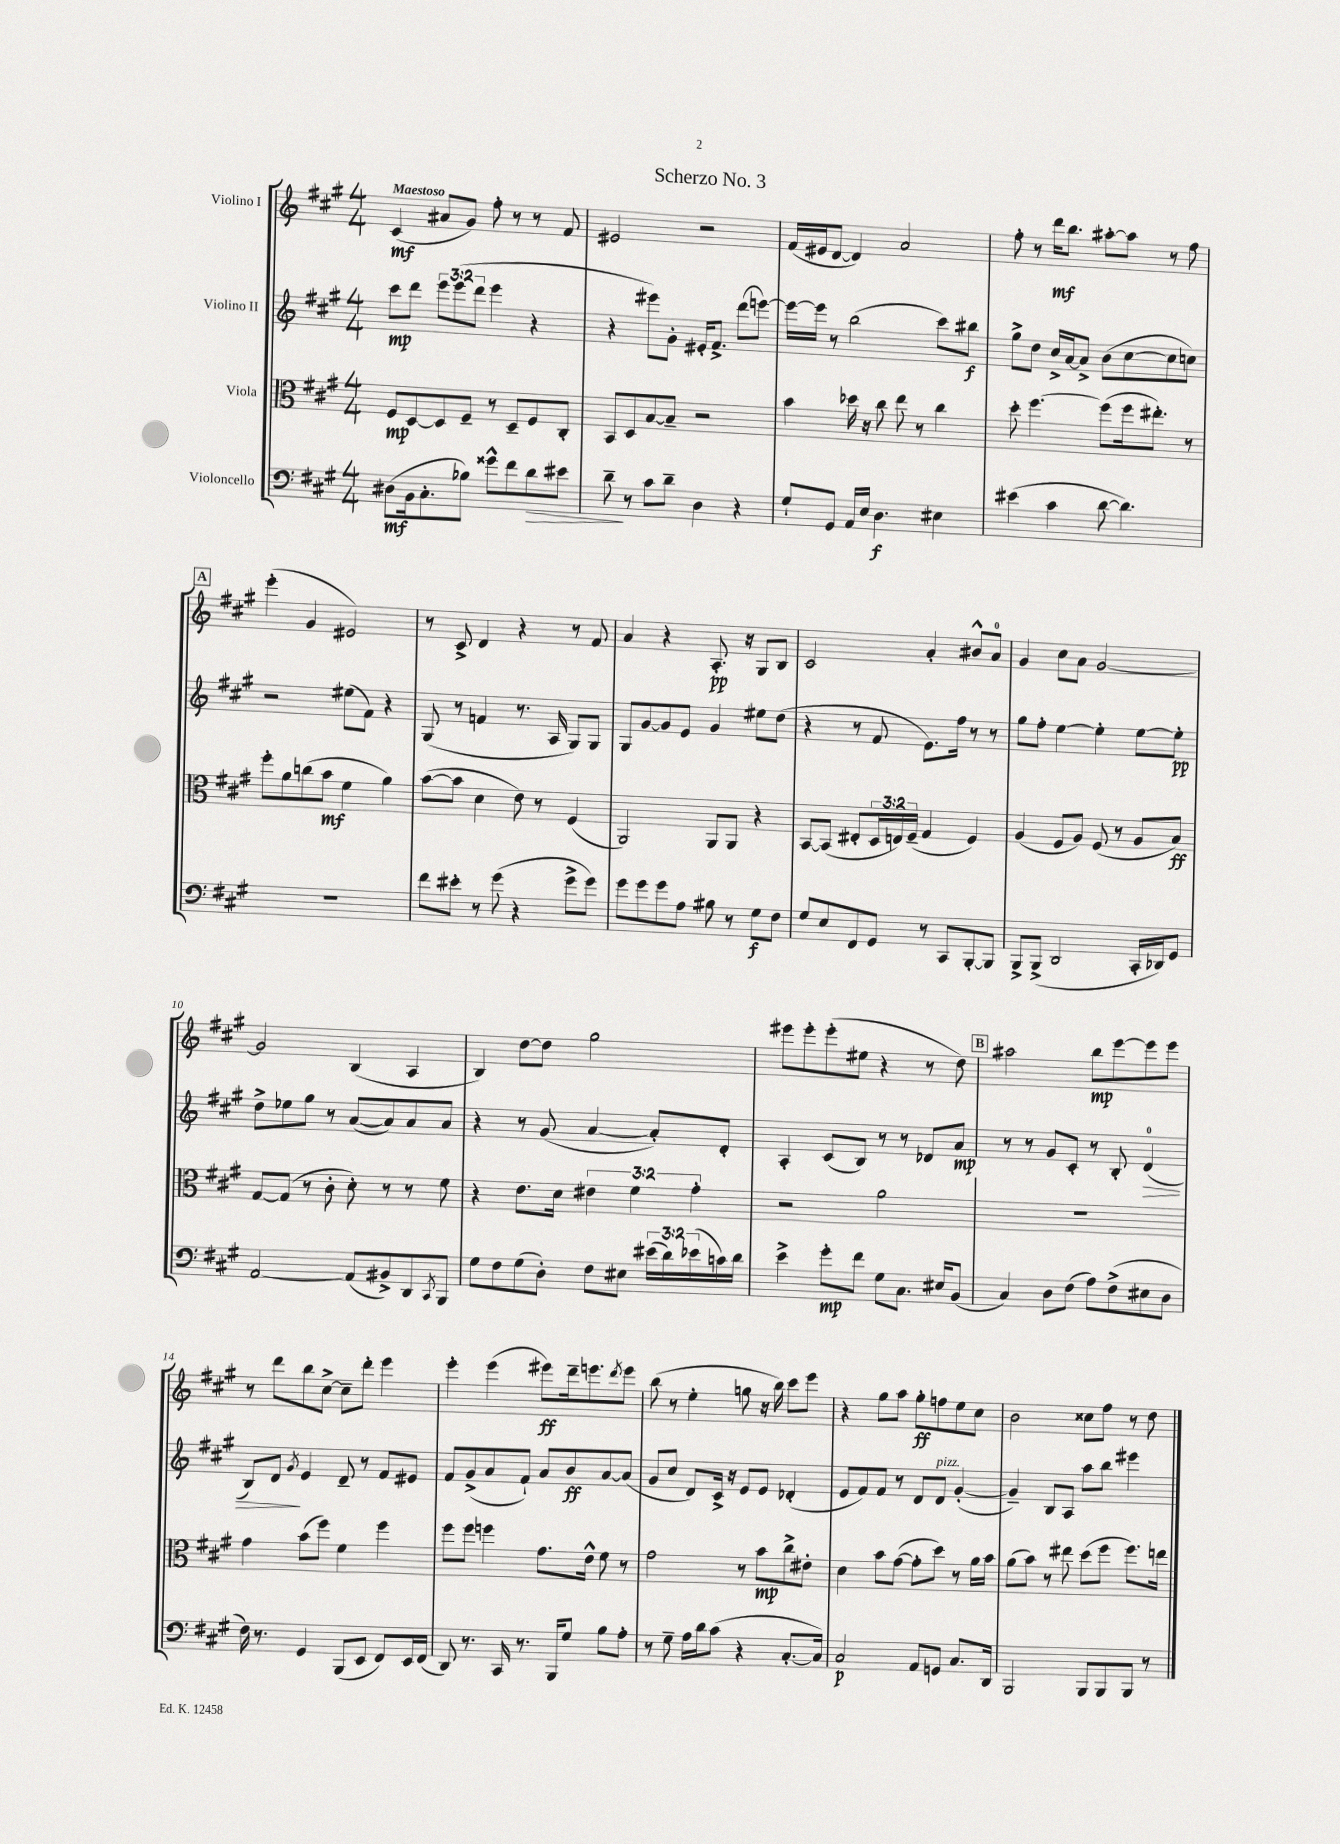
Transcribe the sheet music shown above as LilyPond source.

\header { title = "Scherzo No. 3" }
<<
\new StaffGroup <<
\new Staff = "s0" \with { instrumentName = "Violino I" } {
    \clef treble \key a \major \numericTimeSignature \time 4/4 \tempo "Maestoso"
    cis'4\mf( ais'8 gis'8) fis''8-. r8 r8 fis'8 |
    eis'2 r2 |
    fis'16( eis'16 d'8~ d'4) a'2 |
    fis''8-. r8 d'''16\mf b''8. ais''8~-. ais''8 r8 fis''8 |
    \mark \markup { \box "A" } e'''4-.( gis'4 eis'2) |
    r8 cis'8-> d'4 r4 r8 fis'8 |
    a'4 r4 a8.-.\pp r16 gis8 b8 |
    cis'2 a'4-. bis'8-^ a'8-0 |
    gis'4 cis''8 a'8 gis'2~ |
    gis'2 b4( a4 |
    b4) d''8~ d''8 gis''2 |
    eis'''8 eis'''8-. eis'''8-.( eis''8 r4 r8 d''8) |
    \mark \markup { \box "B" } ais''2 b''8\mp e'''8~ e'''8 e'''8 |
    r8 d'''8 b''8 cis''8~-> cis''8-- d'''8-. e'''4 |
    e'''4-. e'''4( eis'''8\ff) d'''16-- e'''8. \acciaccatura { d'''8 } e'''8 |
    b''8( r8 e''4-. g''8 r16 b''16) cis'''8 e'''8 |
    r4 gis''8 a''8 gis''8-.\ff f''8 e''8 cis''8 |
    b'2 cisis''8 fis''8 r8 d''8 \bar "|." |
}
\new Staff = "s1" \with { instrumentName = "Violino II" } {
    \clef treble \key a \major \numericTimeSignature \time 4/4 \override Staff.TupletNumber.text = #tuplet-number::calc-fraction-text
    cis'''8\mp d'''8 \tuplet 3/2 { e'''8 e'''8( d'''8 } e'''4 r4 |
    r4 eis'''8) gis'8-. eis'16-. fis'8.-> d'''8( e'''8~) |
    e'''16~ e'''16 r8 b''2( cis'''8) bis''8\f |
    gis''8-> d''8 cis''16-> a'16~ a'8-> b'8( cis''8~ cis''8 c''8) |
    \mark \markup { \box "A" } r2 eis''8( fis'8) r4 |
    gis8( r8 f'4 r8. a16 gis8) gis8 |
    gis8 gis'8~ gis'8 e'8 gis'4 eis''8 d''8( |
    r4 r8 fis'8 e'8.) fis''16 r8 r8 |
    gis''8 fis''8-. e''4~ e''4-. e''8~ e''8-.\pp |
    d''8-> ees''8 gis''8 r8 a'8~( a'8) a'8 a'8 |
    r4 r8 gis'8( a'4~ a'8-.) d'8-. |
    a4-. cis'8( b8) r8 r8 des'8 a'8\mp |
    \mark \markup { \box "B" } r8 r8 gis'8 cis'8-. r8 b8-. d'4-0\>( |
    b8) d'8\! \acciaccatura { gis'8 } e'4 d'8-- r8 fis'8 eis'8 |
    fis'8 gis'8->( a'8 fis'8-!) a'8 b'8\ff a'8~ a'8( |
    gis'8 cis''8 d'8) cis'16-> r16 e'8 e'8 des'4-.( |
    e'8 fis'8) fis'8 r8 d'8 d'8^\markup { \italic "pizz." } gis'4~-.( |
    gis'4--) b8 a8 a''8 b''8 eis'''4 \bar "|." |
}
\new Staff = "s2" \with { instrumentName = "Viola" } {
    \clef alto \key a \major \numericTimeSignature \time 4/4 \override Staff.TupletNumber.text = #tuplet-number::calc-fraction-text
    fis8\mp d8~ d8 fis8-- r8 d8-- fis8 cis8-. |
    b,8 d8 b8~ b8-- r2 |
    b'4 des''16 r16 cis''8 e''8 r8 cis''4 |
    d''8-. fis''4.~ fis''8( fis''16 eis''8.-.) r8 |
    \mark \markup { \box "A" } fis''8-. a'8 c''8( b'8\mf fis'4 a'4) |
    b'8~( b'8 d'4 e'8) r8 fis4( |
    a,2) a,8 a,8 r4 |
    b,8~ b,8( eis8-. \tuplet 3/2 { d16 e16) fis16--( } gis4 fis4) |
    a4( fis8 a8) fis8( r8 a8 b8\ff) |
    gis8~ gis8( r8 cis'8-. d'8-.) r8 r8 fis'8 |
    r4 e'8. d'16 \tuplet 3/2 { eis'4 fis'4 gis'4-. } |
    r2 a'2 |
    \mark \markup { \box "B" } R1 |
    gis'4 b'8( fis''8) fis'4 fis''4 |
    fis''8 fis''8 f''4 gis'8. e'16-^ fis'8 r8 |
    gis'2 r8 b'8\mp cis''8-> eis'8-. |
    d'4 b'8 gis'8~( gis'8-. d''8) r8 a'16 b'16 |
    a'8( b'8) r8 eis''8 d''8( fis''8 fis''8.) e''16 \bar "|." |
}
\new Staff = "s3" \with { instrumentName = "Violoncello" } {
    \clef bass \key a \major \numericTimeSignature \time 4/4 \override Staff.TupletNumber.text = #tuplet-number::calc-fraction-text
    dis8\mf( b,16 cis8.-. bes8) gisis'8-^ fis'8 d'8\> eis'8 |
    d'8--\! r8 cis'8 d'8-- d4 r4 |
    gis8-! gis,8 a,16 e16 d4.\f eis4 |
    eis'4( cis'4 d'8~ d'4.) |
    \mark \markup { \box "A" } R1 |
    fis'8 eis'8-. r8 gis'8( r4 gis'8-> gis'8) |
    gis'8 gis'8 gis'8 a8 bis8 r8 gis8\f fis8 |
    gis8 e8 fis,8 gis,8 r8 cis,8 b,,8~-. b,,8 |
    b,,8-> b,,8->( d,2 cis,16-. des,16) gis,8 |
    a,2~ a,8( bis,8->) d,8 \acciaccatura { cis,8 } b,,8 |
    gis8 fis8 gis8( d8-.) fis8 eis8 \tuplet 3/2 { eis'16( d'16) ees'16( } c'16) d'16 |
    e'4-> gis'8-.\mp fis'8 gis8 cis8. eis16 b,8( |
    \mark \markup { \box "B" } cis4) d8 fis8( a8) fis8->( eis8 d8 |
    fis16) r8. gis,4 b,,8( e,8 fis,8) e,16 fis,16( |
    d,8) r8. cis,16 r8. b,,16 gis8 b8 a8-. |
    r8 gis8-- a16 d'16 cis'8( r4 cis8.~-. cis16) |
    cis2\p a,8 g,8 cis8. d,16 |
    b,,2 b,,8 b,,8 b,,8 r8 \bar "|." |
}
>>
>>
